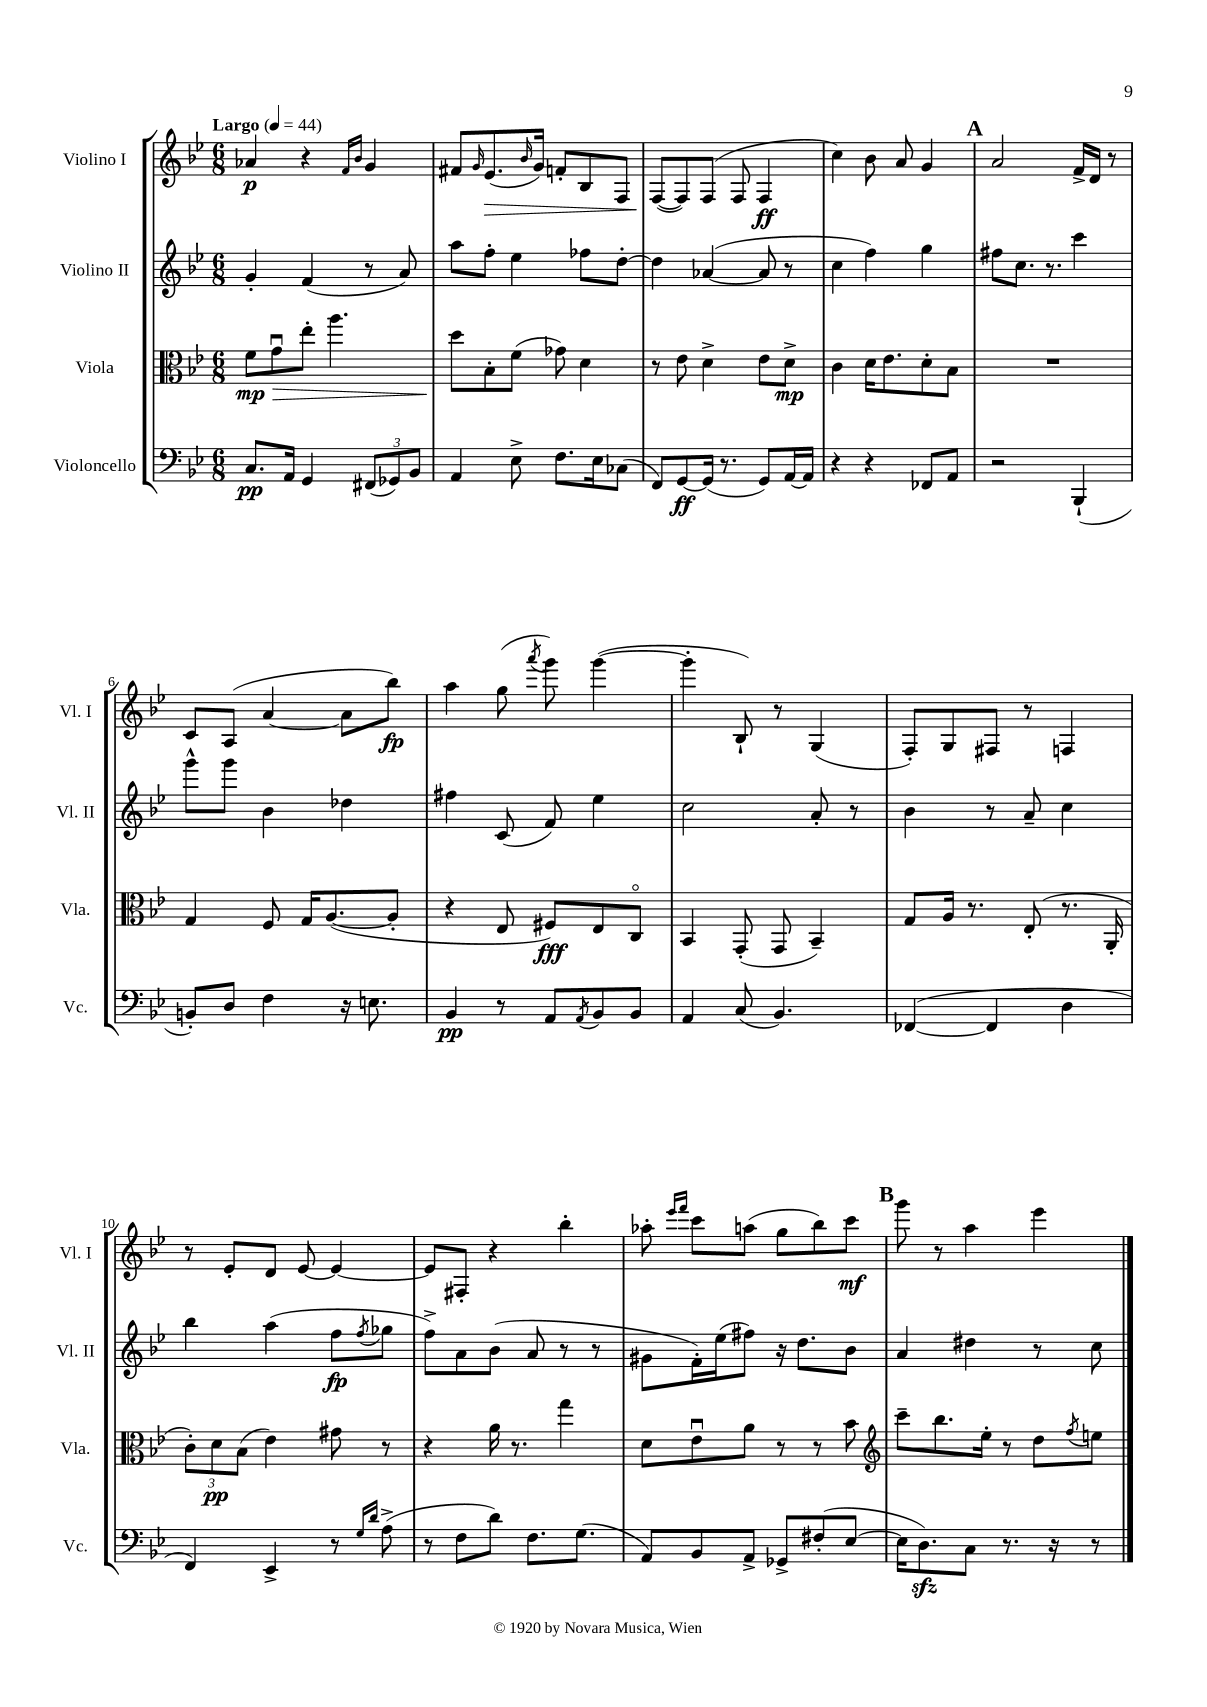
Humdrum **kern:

**kern	**dynam	**kern	**dynam	**kern	**dynam	**kern	**dynam
*part4	*part4	*part3	*part3	*part2	*part2	*part1	*part1
*staff4	*staff4	*staff3	*staff3	*staff2	*staff2	*staff1	*staff1
*I"Violoncello	*	*I"Viola	*	*I"Violino II	*	*I"Violino I	*
*I'Vc.	*	*I'Vla.	*	*I'Vl. II	*	*I'Vl. I	*
*clefF4	*	*clefC3	*	*clefG2	*	*clefG2	*
*k[b-e-]	*	*k[b-e-]	*	*k[b-e-]	*	*k[b-e-]	*
*M6/8	*	*M6/8	*	*M6/8	*	*M6/8	*
*MM44	*	*MM44	*	*MM44	*	*MM44	*
=1	=1	=1	=1	=1	=1	=1	=1
!	!	!	!	!	!	!LO:TX:a:B:t=Largo	!
!	!	!	!LO:HP:b	!	!	!	!
8.C/L	pp	8f\L	> mp	4g'/	.	4a-X/	p
.	.	8gu\	.	.	.	.	.
16AA/Jk	.	.	.	.	.	.	.
4GG/	.	8ee-'\J	.	(4f/	.	4r	.
.	.	4.aa\	.	.	.	.	.
.	.	.	.	.	.	16qqf/LL	.
.	.	.	.	.	.	16qqb-/JJ	.
(12FF#X/L	.	.	.	8r	.	4g/	.
12GG-X/)	.	.	.	.	.	.	.
.	.	.	.	8a/)	.	.	.
12BB-/J	.	.	.	.	.	.	.
=2	=2	=2	=2	=2	=2	=2	=2
4AA/	.	8dd\L	.	8aa\L	.	8f#X/L	.
.	.	.	.	.	.	16qqg/	.
!	!	!	!	!	!	!	!LO:HP:b
.	.	8B-'\	]	8ff'\J	.	(8.e-/	>
8E-^\	.	(8f\J	.	4ee-\	.	.	.
.	.	.	.	.	.	16qqb-/	.
.	.	.	.	.	.	16g/Jk)	.
8.F\L	.	8g-X\)	.	.	.	8fn'/L	.
.	.	4d\	.	8ff-X\L	.	8B-/	.
16E-\k	.	.	.	.	.	.	.
(8C-X\J	.	.	.	[8dd'\J	.	8F/J	.
=3	=3	=3	=3	=3	=3	=3	=3
8FF/L)	.	8r	.	4dd\]	.	([8F/L	.
[8GG/	ff	8e-\	.	.	.	8F/])	]
(16GG/Jk]	.	4d^\	.	([4a-X/	.	(8F/J	.
8.r	.	.	.	.	.	.	.
.	.	.	.	.	.	8F/	.
8GG/L)	.	8e-\L	.	8a-/]	.	4F/	ff
[16AA/L	.	8d^\J	mp	8r	.	.	.
16AA/JJ]	.	.	.	.	.	.	.
=4	=4	=4	=4	=4	=4	=4	=4
4r	.	4c\	.	4cc\	.	4cc\)	.
4r	.	16d\KL	.	4ff\)	.	8b-\	.
.	.	8.e-\	.	.	.	.	.
.	.	.	.	.	.	8a/	.
8FF-X/L	.	8d'\	.	4gg\	.	4g/	.
8AA/J	.	8B-\J	.	.	.	.	.
!!LO:REH:place=s1:t=A
=5	=5	=5	=5	=5	=5	=5	=5
2r	.	2.r	.	8ff#X\L	.	2a/	.
.	.	.	.	8.cc\J	.	.	.
.	.	.	.	8.r	.	.	.
(4BBB-`/	.	.	.	4ccc\	.	16f^/LL	.
.	.	.	.	.	.	16d/JJ	.
.	.	.	.	.	.	8r	.
!!LO:LB:g=z
=6	=6	=6	=6	=6	=6	=6	=6
8BBn'/L)	.	4G/	.	8ggg^^\L	.	8c/L	.
8D/J	.	.	.	8ggg\J	.	(8A/J	.
4F\	.	8F/	.	4b-\	.	[4a/	.
.	.	16G/KL	.	.	.	.	.
.	.	([8.A/	.	.	.	.	.
16r	.	.	.	4dd-X\	.	8a\L]	.
8.En\	.	.	.	.	.	.	.
.	.	8A'/J]	.	.	.	8bb-\J)	fp
=7	=7	=7	=7	=7	=7	=7	=7
4BB-/	pp	4r	.	4ff#X\	.	4aa\	.
8r	.	8E-/	.	(8c/	.	(8gg\	.
.	.	.	.	.	.	8qaaa/	.
8AA/L	.	8F#X/L)	fff	8f/)	.	8ggg\)	.
8qAA/	.	.	.	.	.	.	.
8BB-/	.	8E-/	.	4ee-\	.	([4ggg\	.
8BB-/J	.	8C/J	.	.	.	.	.
=8	=8	=8	=8	=8	=8	=8	=8
4AA/	.	4BB-/	.	2cc\	.	4ggg'\]	.
(8C/	.	(8GG'/	.	.	.	8B-`/)	.
4.BB-/)	.	8GG/	.	.	.	8r	.
.	.	4BB-~/)	.	8a'/	.	(4G/	.
.	.	.	.	8r	.	.	.
=9	=9	=9	=9	=9	=9	=9	=9
([4FF-X/	.	8G/L	.	4b-\	.	8F'/L)	.
.	.	16A/Jk	.	.	.	8G/	.
.	.	8.r	.	.	.	.	.
4FF-/]	.	.	.	8r	.	8F#X/J	.
.	.	(8E-'/	.	8a~/	.	8r	.
4D\	.	8.r	.	4cc\	.	4Fn/	.
.	.	16AA'/	.	.	.	.	.
!!LO:LB:g=z
=10	=10	=10	=10	=10	=10	=10	=10
4FF/)	.	12c'\L)	.	4bb-\	.	8r	.
.	.	12d\	pp	.	.	.	.
.	.	.	.	.	.	8e-'/L	.
.	.	(12B-\J	.	.	.	.	.
4EE-^/	.	4e-\)	.	(4aa\	.	8d/J	.
.	.	.	.	.	.	[8e-/	.
8r	.	8g#X\	.	8ff\L	fp	4e-/_	.
16qqG/LL	.	.	.	.	.	.	.
16qqd/JJ	.	.	.	8qff/	.	.	.
(8A^\	.	8r	.	8gg-X\J	.	.	.
=11	=11	=11	=11	=11	=11	=11	=11
8r	.	4r	.	8ff^\L)	.	8e-/L]	.
8F\L	.	.	.	8a\	.	8F#X'/J	.
8d\J)	.	16a\	.	(8b-\J	.	4r	.
.	.	8.r	.	.	.	.	.
8.F\L	.	.	.	8a/	.	.	.
.	.	4gg\	.	8r	.	4bb-'\	.
(8.G\J	.	.	.	.	.	.	.
.	.	.	.	8r	.	.	.
=12	=12	=12	=12	=12	=12	=12	=12
8AA/L)	.	8d\L	.	8g#X\L	.	8aa-X'\	.
.	.	.	.	.	.	16qqeee-/LL	.
.	.	.	.	.	.	16qqfff/JJ	.
8BB-/	.	8e-u\	.	16f'\L)	.	8ccc\L	.
.	.	.	.	(16ee-\J	.	.	.
8AA^/J	.	8a\J	.	8ff#X\J)	.	(8aan\J	.
8GG-X^/L	.	8r	.	16r	.	8gg\L	.
.	.	.	.	8.dd\L	.	.	.
(8F#X'/	.	8r	.	.	.	8bb-\)	.
[8E-/J	.	8b-\	.	8b-\J	.	8ccc\J	mf
!!LO:REH:place=s1:t=B
=13	=13	=13	=13	=13	=13	=13	=13
*	*	*clefG2	*	*	*	*	*
16E-\KL]	.	8ccc~\L	.	4a/	.	8ggg\	.
8.Dzz\)	.	.	.	.	.	.	.
.	.	8.bb-\	.	.	.	8r	.
8C\J	.	.	.	4dd#X\	.	4aa\	.
.	.	16ee-'\Jk	.	.	.	.	.
8.r	.	8r	.	.	.	.	.
.	.	8dd\L	.	8r	.	4eee-\	.
16r	.	.	.	.	.	.	.
.	.	8qff/	.	.	.	.	.
8r	.	8een\J	.	8cc\	.	.	.
==	==	==	==	==	==	==	==
*-	*-	*-	*-	*-	*-	*-	*-
